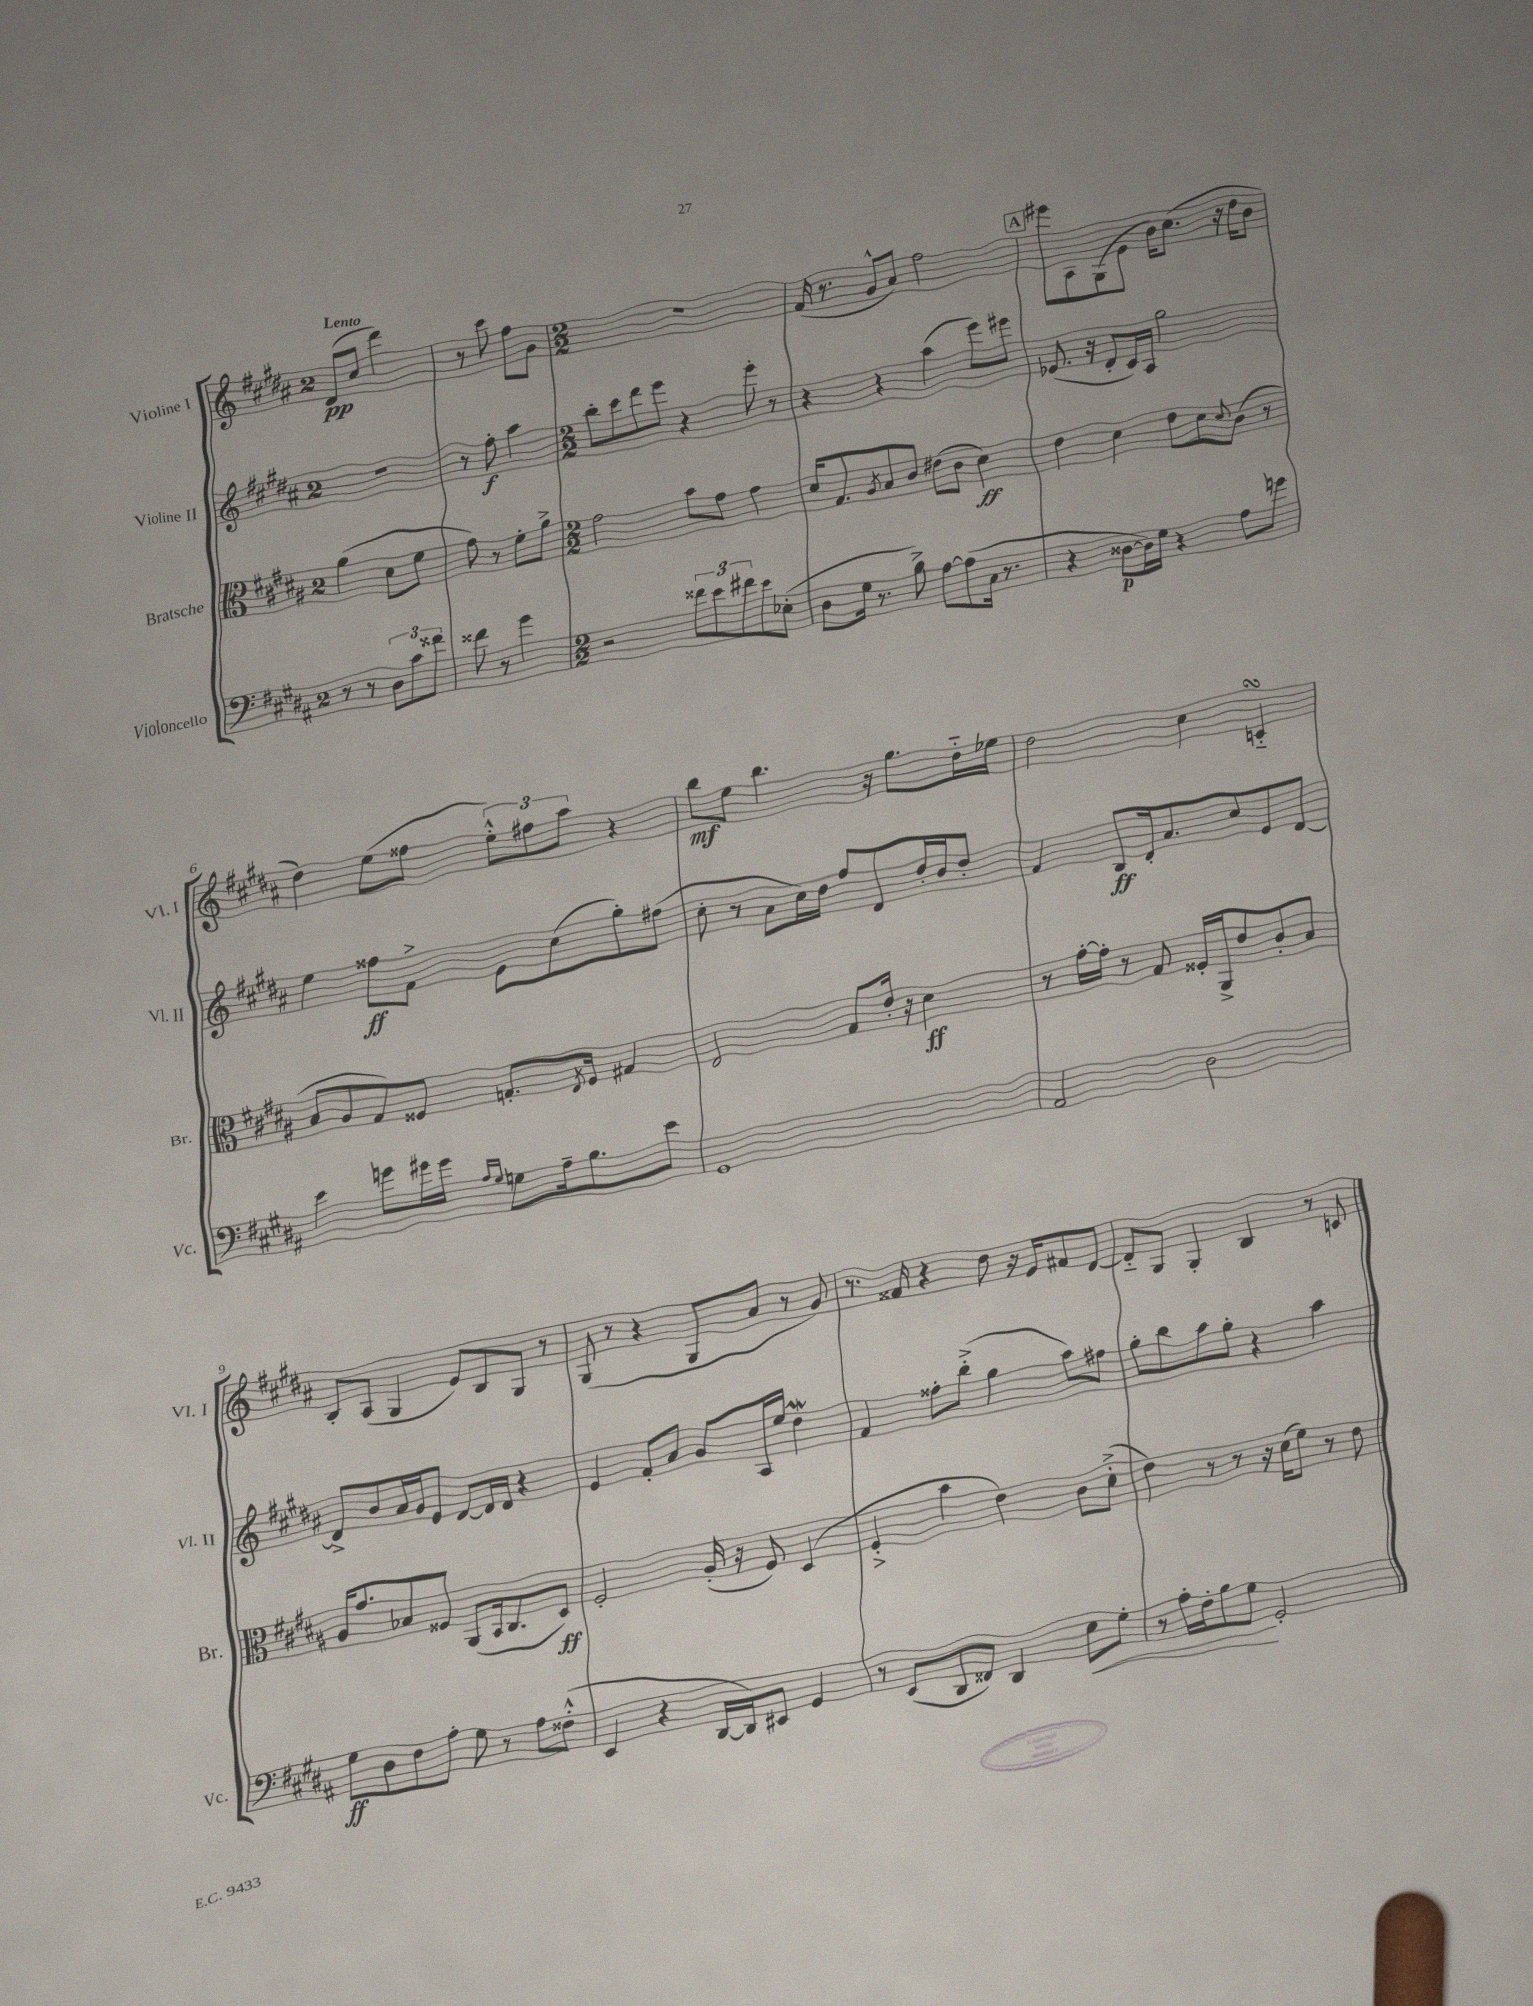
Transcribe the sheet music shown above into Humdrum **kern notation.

**kern	**dynam	**kern	**dynam	**kern	**dynam	**kern	**dynam
*part4	*part4	*part3	*part3	*part2	*part2	*part1	*part1
*staff4	*staff4	*staff3	*staff3	*staff2	*staff2	*staff1	*staff1
*I"Violoncello	*	*I"Bratsche	*	*I"Violine II	*	*I"Violine I	*
*I'Vc.	*	*I'Br.	*	*I'Vl. II	*	*I'Vl. I	*
*clefF4	*	*clefC3	*	*clefG2	*	*clefG2	*
*k[f#c#g#d#a#]	*	*k[f#c#g#d#a#]	*	*k[f#c#g#d#a#]	*	*k[f#c#g#d#a#]	*
*M2/4	*	*M2/4	*	*M2/4	*	*M2/4	*
=1	=1	=1	=1	=1	=1	=1	=1
!	!	!	!	!	!	!LO:TX:a:B:t=Lento	!
8r	.	(4a#\	.	2r	.	(8d#/L	pp
8r	.	.	.	.	.	8cc#/J	.
12D#\L	.	8d#\L	.	.	.	4ddd#\)	.
12c#\	.	.	.	.	.	.	.
.	.	8f#\J	.	.	.	.	.
12f##X\J	.	.	.	.	.	.	.
=2	=2	=2	=2	=2	=2	=2	=2
8f##X\	.	8g#\)	.	8r	.	8r	.
8r	.	8r	.	8ff#'\	f	8ccc#\	.
4g#\	.	8f#'\L	.	4aa#\	.	8ff#\L	.
.	.	8a#^\J	.	.	.	8g#\J	.
=3	=3	=3	=3	=3	=3	=3	=3
*M2/2	*	*M2/2	*	*M2/2	*	*M2/2	*
2r	.	2g#\	.	8bb'\L	.	1r	.
.	.	.	.	8ccc#\	.	.	.
.	.	.	.	8ddd#\	.	.	.
.	.	.	.	8eee\J	.	.	.
12f##X\L	.	8b\L	.	4r	.	.	.
12e\	.	.	.	.	.	.	.
.	.	8g#\J	.	.	.	.	.
12f#X\	.	.	.	.	.	.	.
8e\	.	4g#\	.	8eee'\	.	.	.
(8E-X'\J	.	.	.	8r	.	.	.
=4	=4	=4	=4	=4	=4	=4	=4
8D#\L	.	16d#/KL	.	4r	.	(16f#/	.
.	.	8.G#/	.	.	.	8.r	.
16G#\Jk	.	.	.	.	.	.	.
8.r	.	.	.	.	.	.	.
.	.	8qA#/	.	.	.	.	.
.	.	8B/	.	4r	.	8g#^^/L	.
8B^\)	.	8c#/J	.	.	.	8a#/J)	.
[8A#\L	.	(8e#X\L	.	(4aa#\	.	2ff#\	.
(8A#\]	.	8c#\J	.	.	.	.	.
16C#\Jk	.	4d#\)	ff	8eee\L)	.	.	.
8.r	.	.	.	.	.	.	.
.	.	.	.	8eee#X\J	.	.	.
!!LO:REH:place=s1:t=A
=5	=5	=5	=5	=5	=5	=5	=5
4r	.	4e\	.	(8.e-X/	.	8eee#X\L	.
.	.	.	.	.	.	8A#\	.
.	.	.	.	16r	.	.	.
[8D##X\L	p	4d#\	.	8d#'/L	.	(8G#\	.
16D##\L])	.	.	.	16c#/L)	.	8e\J	.
16G#\JJ	.	.	.	16A#/JJ	.	.	.
4r	.	8e\L	.	2gg#\	.	16b\KL)	.
.	.	.	.	.	.	(8.cc#\J	.
.	.	8d#\	.	.	.	.	.
.	.	8qqd#/	.	.	.	.	.
8A#\L	.	(8c#\J	.	.	.	16r	.
.	.	.	.	.	.	16dd#\KL	.
8gn\J	.	8r	.	.	.	8b\J	.
!!LO:LB:g=z
=6	=6	=6	=6	=6	=6	=6	=6
4e\	.	8B/L	.	4ee\	.	4dd#\)	.
.	.	8A#/	.	.	.	.	.
8gn\L	.	8G#/)	.	8ff##X\L	ff	(8ee\L	.
16g#X\L	.	8F##X/J	.	8f#^\J	.	8ff##X\J	.
16g#\JJ	.	.	.	.	.	.	.
16qqA#/LL	.	.	.	.	.	.	.
16qqG#/JJ	.	.	.	.	.	.	.
8Gn\L	.	8.Gn'/L	.	8e\L	.	12ee'^^\L)	.
.	.	.	.	.	.	12ff#X\	.
16A#~\k	.	.	.	(8cc#\	.	.	.
.	.	.	.	.	.	12aa#\J	.
.	.	8qE/	.	.	.	.	.
8.B\	.	16F##/Jk	.	.	.	.	.
.	.	4G#X/	.	8gg#'\)	.	4r	.
8e\J	.	.	.	(8ff#X\J	.	.	.
=7	=7	=7	=7	=7	=7	=7	=7
1GG#	.	2E/	.	8cc#'\	.	8bb\L	mf
.	.	.	.	8r	.	8ee\J	.
.	.	.	.	8a#\L	.	4.bb\	.
.	.	.	.	16cc#\L)	.	.	.
.	.	.	.	16dd#\JJ	.	.	.
.	.	8G#/L	.	8ff#/L	.	.	.
.	.	16e'/Jk	.	8d#/	.	16r	.
.	.	16r	.	.	.	8.gg#\L	.
.	.	4d#\	ff	16dd#'/L	.	.	.
.	.	.	.	16b/J	.	.	.
.	.	.	.	8dd#'/J	.	16dd#\L	.
.	.	.	.	.	.	16ee-X\JJ	.
=8	=8	=8	=8	=8	=8	=8	=8
2AA#/	.	8r	.	4f#/	.	2dd#\	.
.	.	[16g#'\LL	.	.	.	.	.
.	.	16g#'\JJ]	.	.	.	.	.
.	.	8r	.	8B/L	ff	.	.
.	.	8G#/	.	16d#'/k	.	.	.
.	.	.	.	8.a#/	.	.	.
2D#\	.	16F##X'/LL	.	.	.	4cc#\	.
.	.	16AA#^/J	.	.	.	.	.
.	.	8e/	.	8cc#/	.	.	.
.	.	8c#'/	.	8e/	.	4cnsSSs/	.
.	.	8B/J	.	[8d#/J	.	.	.
!!LO:LB:g=z
=9	=9	=9	=9	=9	=9	=9	=9
8G#\L	ff	16A#/KL	.	8d#^/L]	.	8B'/L	.
.	.	8.g#/	.	.	.	.	.
8D#\	.	.	.	8b/	.	(8A#/J	.
8F#\	.	8B-X/	.	16a#/L	.	4G#/	.
.	.	.	.	16g#/J	.	.	.
8A#'\J	.	8F##X/J	.	8e/J	.	.	.
8G#\	.	(8AA#/L	.	[8d#/L	.	8e/L)	.
8r	.	16BB/k	.	16d#/L]	.	8B/	.
.	.	8.C#/	.	16d#/JJ	.	.	.
8A#\L	.	.	.	4r	.	8G#/J	.
(8F##X'^^\J	.	8D#/J)	ff	.	.	8r	.
=10	=10	=10	=10	=10	=10	=10	=10
4EE/	.	2F#'/	.	4e/	.	(8G#/	.
.	.	.	.	.	.	8r	.
4r	.	.	.	8f#'/L	.	4r	.
.	.	.	.	8a#/J	.	.	.
[16DD#/LL	.	(16A#'/	.	8g#/L	.	8G#/L	.
16DD#/J])	.	16r	.	.	.	.	.
8EE#X/J	.	8F#/)	.	16A#/L	.	8a#/J	.
.	.	.	.	16ee/JJ	.	.	.
4GG#/	.	(4D#/	.	4dd#W\	.	8r	.
.	.	.	.	.	.	8g#/)	.
=11	=11	=11	=11	=11	=11	=11	=11
8r	.	4F#'^/	.	4f#/	.	8.r	.
(8EE/L	.	.	.	.	.	.	.
.	.	.	.	.	.	16f##X/	.
8DD#/	.	4b\	.	8ff##X'\L	.	4r	.
8FF##X/J)	.	.	.	(8bb'^\J	.	.	.
4DD#/	.	4e\)	.	4gg#\	.	8dd#\	.
.	.	.	.	.	.	16r	.
.	.	.	.	.	.	16e/KL	.
!	!LO:HP:b	!	!	!	!	!	!
8E\L	<	8c#\L	.	8aa#\L)	.	8f#X/	.
8G#'\J	.	(8d#'^\J	.	8ff#X\J	.	[8d#/J	.
=12	=12	=12	=12	=12	=12	=12	=12
8r	.	4e\)	.	8gg#'\L	.	8d#/L]	.
16A#'\LL	.	.	.	8bb\	.	8G#/J	.
16F#'\J	.	.	.	.	.	.	.
8B\	.	8r	.	8aa#\	.	4G#'/	.
8G#\J	.	8r	.	8gg#'\J	.	.	.
2GG#'/	[	16r	.	4r	.	4B/	.
.	.	(16d#\KL	.	.	.	.	.
.	.	8f#\J)	.	.	.	.	.
.	.	8r	.	4aa#\	.	8r	.
.	.	8e\	.	.	.	8cn/	.
==	==	==	==	==	==	==	==
*-	*-	*-	*-	*-	*-	*-	*-
